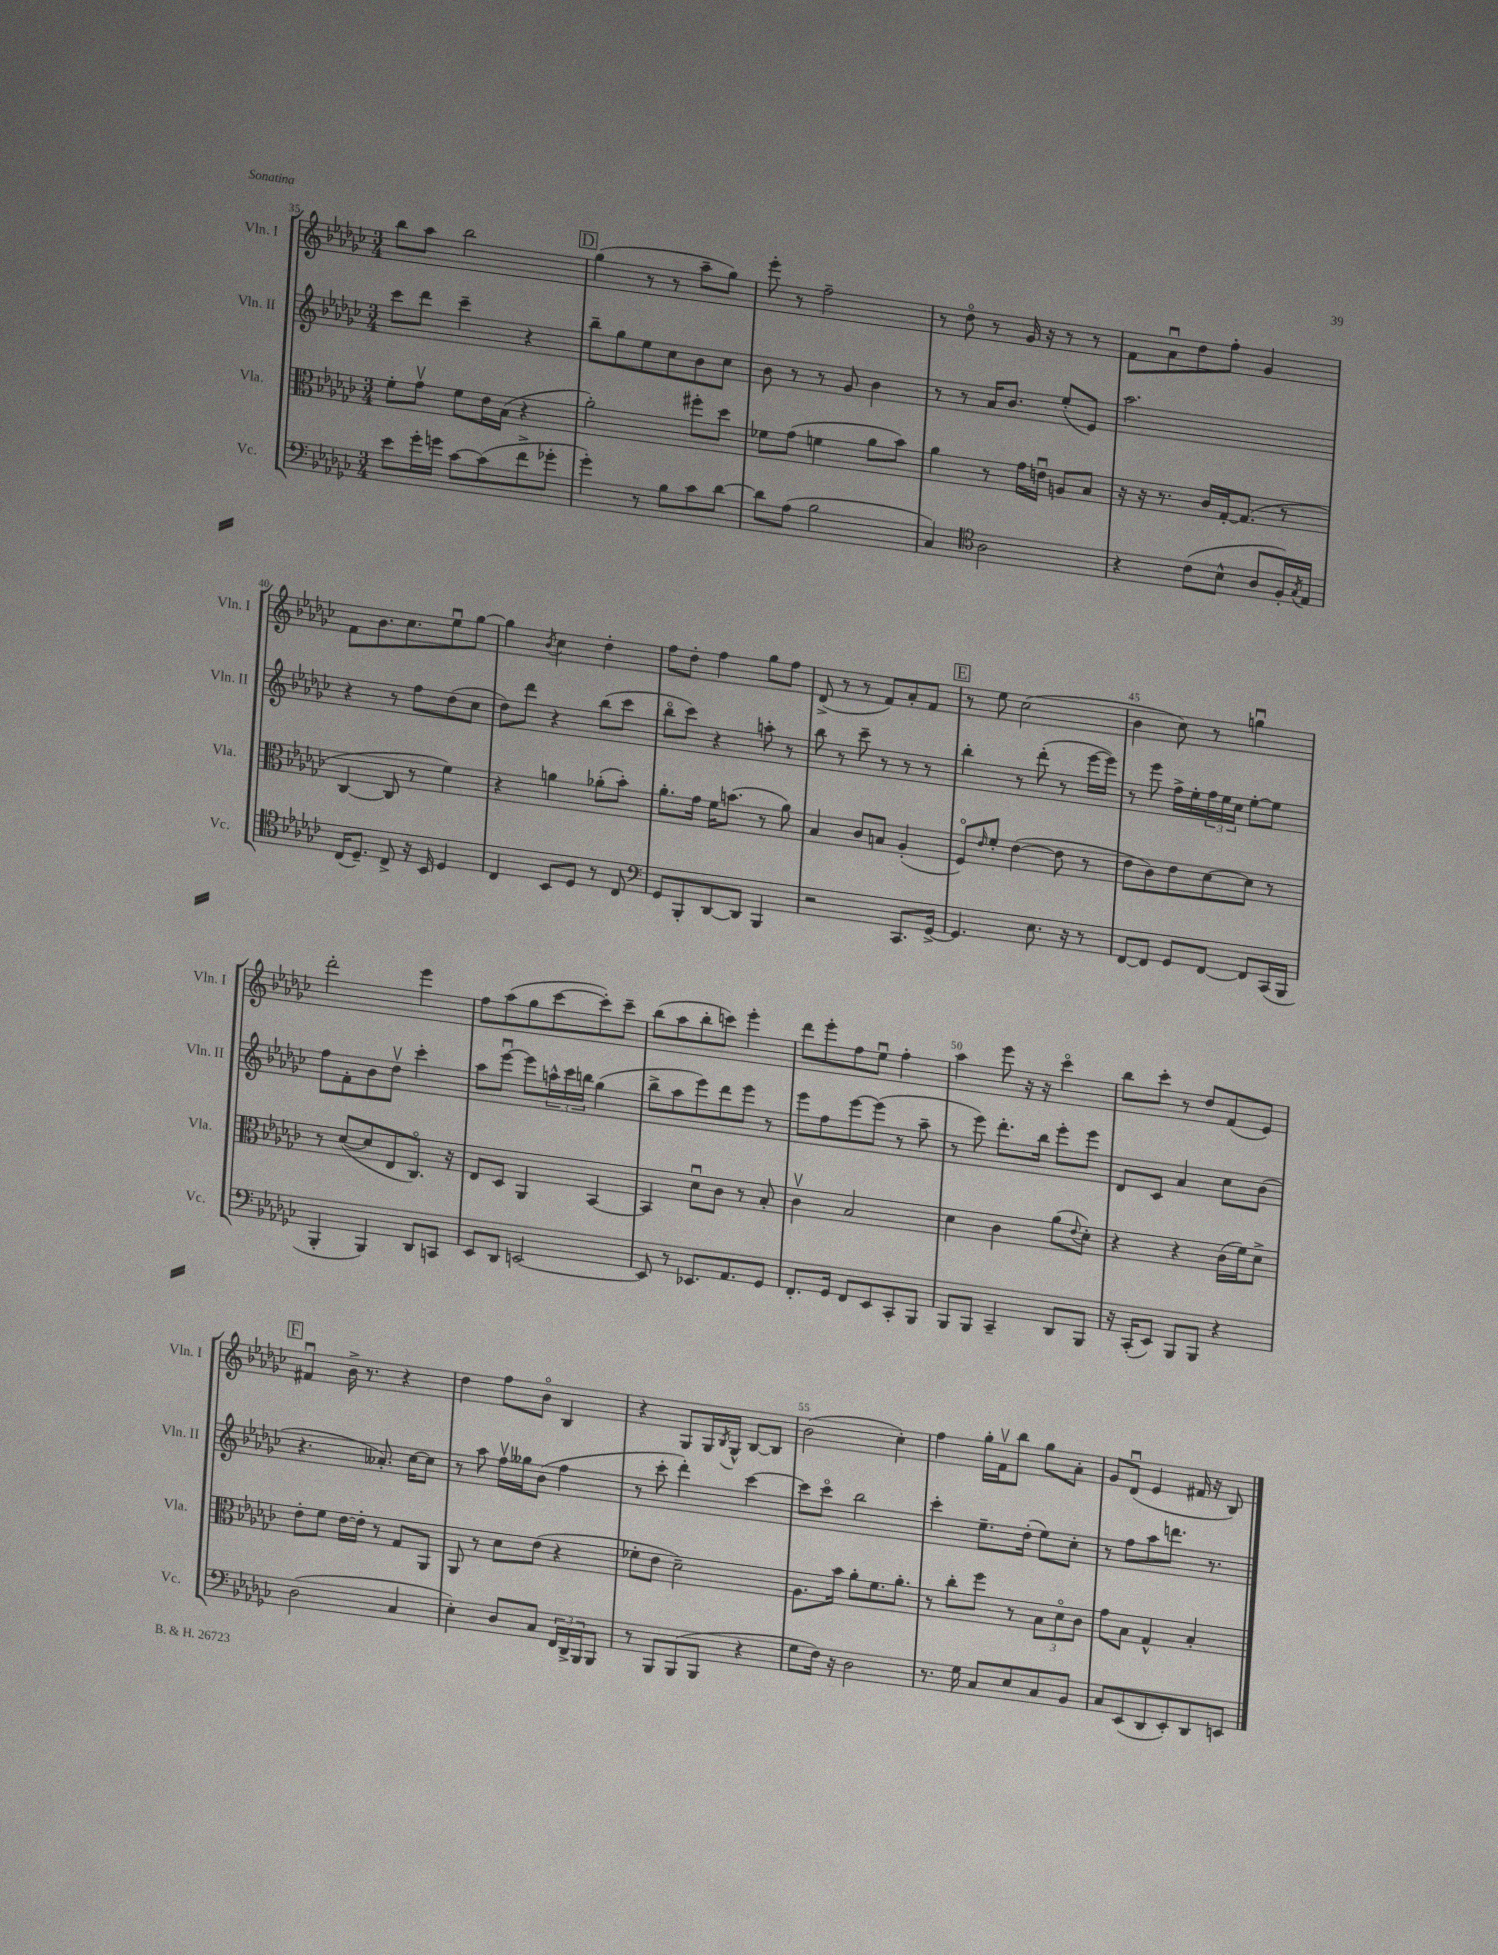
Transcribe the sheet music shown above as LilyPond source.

<<
\new StaffGroup <<
\new Staff = "s0" \with { instrumentName = "Vln. I" shortInstrumentName = "Vln. I" } {
    \clef treble \key ges \major \numericTimeSignature \time 3/4
    bes''8 aes''8 bes''2 |
    \mark \markup { \box "D" } ges''4( r8 r8 aes''8-- ges''8) |
    ees'''8-. r8 f''2-- |
    r8 des''8\flageolet r8 ges'16 r16 r8 r8 |
    f'8 aes'8\downbow des''8 f''8-. ges'4 |
    f'8 bes'8. ces''8. ees''8\downbow ges''8~ |
    ges''4 \acciaccatura { bes'8 } ces''4 des''4-. |
    f''8 des''8-. f''4 ges''8 f''8 |
    des'8->( r8 r8 f'8) aes'8-. f'8 |
    \mark \markup { \box "E" } r8 ees''8 ces''2( |
    bes'4 ces''8) r8 g''4\downbow |
    des'''2-. ees'''4 |
    f''8 aes''8( ges''8 ces'''8~ ces'''8-.) ces'''8-- |
    bes''8( aes''8 bes''8-. c'''8) ees'''4-. |
    des'''8 ees'''8-. f''8 ees''8\downbow f''4-. |
    aes''4 ees'''8 r16 r16 ces'''4\flageolet |
    bes''8 ces'''8-. r8 des''8 f'8( ees'8) |
    \mark \markup { \box "F" } fis'4\downbow bes'16-> r8. r4 |
    des''4 f''8 bes'8\flageolet bes4 |
    r4 ges8 ges16 \acciaccatura { bes8 } ges16-^ bes8~ bes8 |
    bes'2( ces''4-.) |
    f''4 ges''16-. f'16\upbow bes''8 ges''8 aes'8-. |
    ges'8 des'8\downbow( ees'4 fis'16 r16 bes8) \bar "|." |
}
\new Staff = "s1" \with { instrumentName = "Vln. II" shortInstrumentName = "Vln. II" } {
    \clef treble \key ges \major \numericTimeSignature \time 3/4
    ces'''8 des'''8 ces'''4-- r4 |
    \mark \markup { \box "D" } bes''8-- ges''8 ees''8 ces''8 bes'8 ces''8 |
    bes'8 r8 r8 ges'8 bes'4 |
    r8 r8 aes'16 bes'8. ees''8-.( ees'8) |
    aes''2. |
    r4 r8 f''8 des''8( ces''8 |
    des''8) des'''8 r4 bes''8( ces'''8 |
    bes''8\flageolet ces'''8) r4 a''8-. r8 |
    bes''8 r8 ces'''8-- r8 r8 r8 |
    \mark \markup { \box "E" } bes''4-. r8 des'''8-.( r8 ees'''16~ ees'''16) |
    r8 ees'''8 f''16-> ees''16-. \tuplet 3/2 { f''16 ees''16 ces''16 } ees''8~-. ees''8 |
    f''8 f'8-. bes'8 des''8\upbow ces'''4-. |
    aes''8 ees'''8~\downbow ees'''8 \tuplet 3/2 { a''16-^ ces'''16 b''16 } ges''4( |
    bes''8-> aes''8 ees'''8) des'''8 ees'''8 r8 |
    ees'''8 f''8 ees'''8~ ees'''8( r8 aes''8-- |
    r8 ees'''8) des'''8.-. bes''16 ees'''8-. ees'''8 |
    des'8 ces'8 aes'4 ces''8 bes'8( |
    \mark \markup { \box "F" } r4. aeses'8.-.) ces''16~ ces''8 |
    r8 aes''8 f''16\upbow geses''16 bes'8( f''4 |
    r8 ces'''8-. des'''4-.) ces'''4~ |
    ces'''8 ces'''8\flageolet bes''2 |
    ces'''4-. ees''8.-- des''16-.( ees''8) ces''8-. |
    r8 f''8 aes''8 d'''8. r8. \bar "|." |
}
\new Staff = "s2" \with { instrumentName = "Vla." shortInstrumentName = "Vla." } {
    \clef alto \key ges \major \numericTimeSignature \time 3/4
    f'8-. ges'8\upbow f'8 ees'16 bes16( r4 |
    \mark \markup { \box "D" } aes'2-.) fis''8-. des''8 |
    fes'8 ges'8( f'4 aes'8 bes'8) |
    aes'4 r8 ges'16 e'16\downbow a8 bes8 |
    r16 r16 r8. ces'16 ges16~-. ges8.( r8 |
    ces4~ ces8 r8 f'4) |
    r4 a'4 aes'8-.( bes'8-.) |
    aes'8.-. ges'16 f'16 b'8.( r8 aes'8) |
    bes4 ces'8 b8 aes4-.( |
    \mark \markup { \box "E" } f8\flageolet) \grace { ees'16 } f'8-. ees'4~( ees'8 r8 |
    ees'8 ces'8) ees'8 des'8~ des'8 r8 |
    r8 des'8~( des'8 ees8 ces8.\flageolet) r16 |
    ees8 des8 aes,4 bes,4~ |
    bes,4 des'8\downbow ces'8 r8 bes8-. |
    ces'4\upbow bes2 |
    des'4 ces'4 aes'8( \appoggiatura { ees'8 } des'8-.) |
    r4 r4 ces'16( f'16) des'8-> |
    \mark \markup { \box "F" } ees'8-. f'8 ees'16~ ees'16-. r8 ges8 aes,8 |
    aes,8 r8 des'8 ees'8( r4 |
    fes'8-. ees'8 des'2--) |
    aes8. bes'16 aes'8-. f'8. aes'8.-. |
    r8 ces''8-. f''8 r8 \tuplet 3/2 { bes8 des'8\flageolet ces'8 } |
    ges'8 bes8 ges4-^ bes4-. \bar "|." |
}
\new Staff = "s3" \with { instrumentName = "Vc." shortInstrumentName = "Vc." } {
    \clef bass \key ges \major \numericTimeSignature \time 3/4
    ees'8 ges'16-. g'16 ces'8~ ces'8( f'8-> ges'8-. |
    \mark \markup { \box "D" } ges'4-.) r8 bes8 ces'8 des'8~ |
    des'8 aes8( bes2 |
    ces4) \clef tenor aes2 |
    r4 ces'8( bes8-^ aes8 f16-.) \acciaccatura { ges8 } ees16 |
    ces16( des8.--) ces8-> r16 bes,16 des4 |
    ces4 bes,8 des8 r8 ces8 |
    \clef bass ges,8 bes,,8-. des,8~ des,8 bes,,4 |
    r2 ces,8. ges,16~-> |
    \mark \markup { \box "E" } ges,4. ees8. r16 r8 |
    f,8~ f,8 ges,8 f,8~ f,8 ces,16( bes,,16 |
    bes,,4-. bes,,4) des,8 c,8 |
    ees,8 des,8 e,2~ |
    e,8 r8 ees,8. aes,8. ges,8 |
    f,8.-. ges,16 f,8 ees,8 ces,8-. bes,,8 |
    bes,,8 bes,,8 ces,4-- des,8 bes,,8 |
    r16 ces,16-.( ees,8) bes,,8 bes,,8 r4 |
    \mark \markup { \box "F" } des2( ces4 |
    ees4-.) des8 ces8 \tuplet 3/2 { f,16 des,16-> bes,,16 } bes,,8 |
    r8 bes,,8 bes,,8( bes,,8 r4 |
    ges8 f16) r16 des2 |
    r8. ges16 ces8 ees8 ces8 bes,8 |
    ces8 ees,8( des,8 ees,8-.) des,8 e,8 \bar "|." |
}
>>
>>
\layout { \context { \Score currentBarNumber = #35 \override BarNumber.break-visibility = ##(#f #t #t) barNumberVisibility = #(every-nth-bar-number-visible 5) } }
